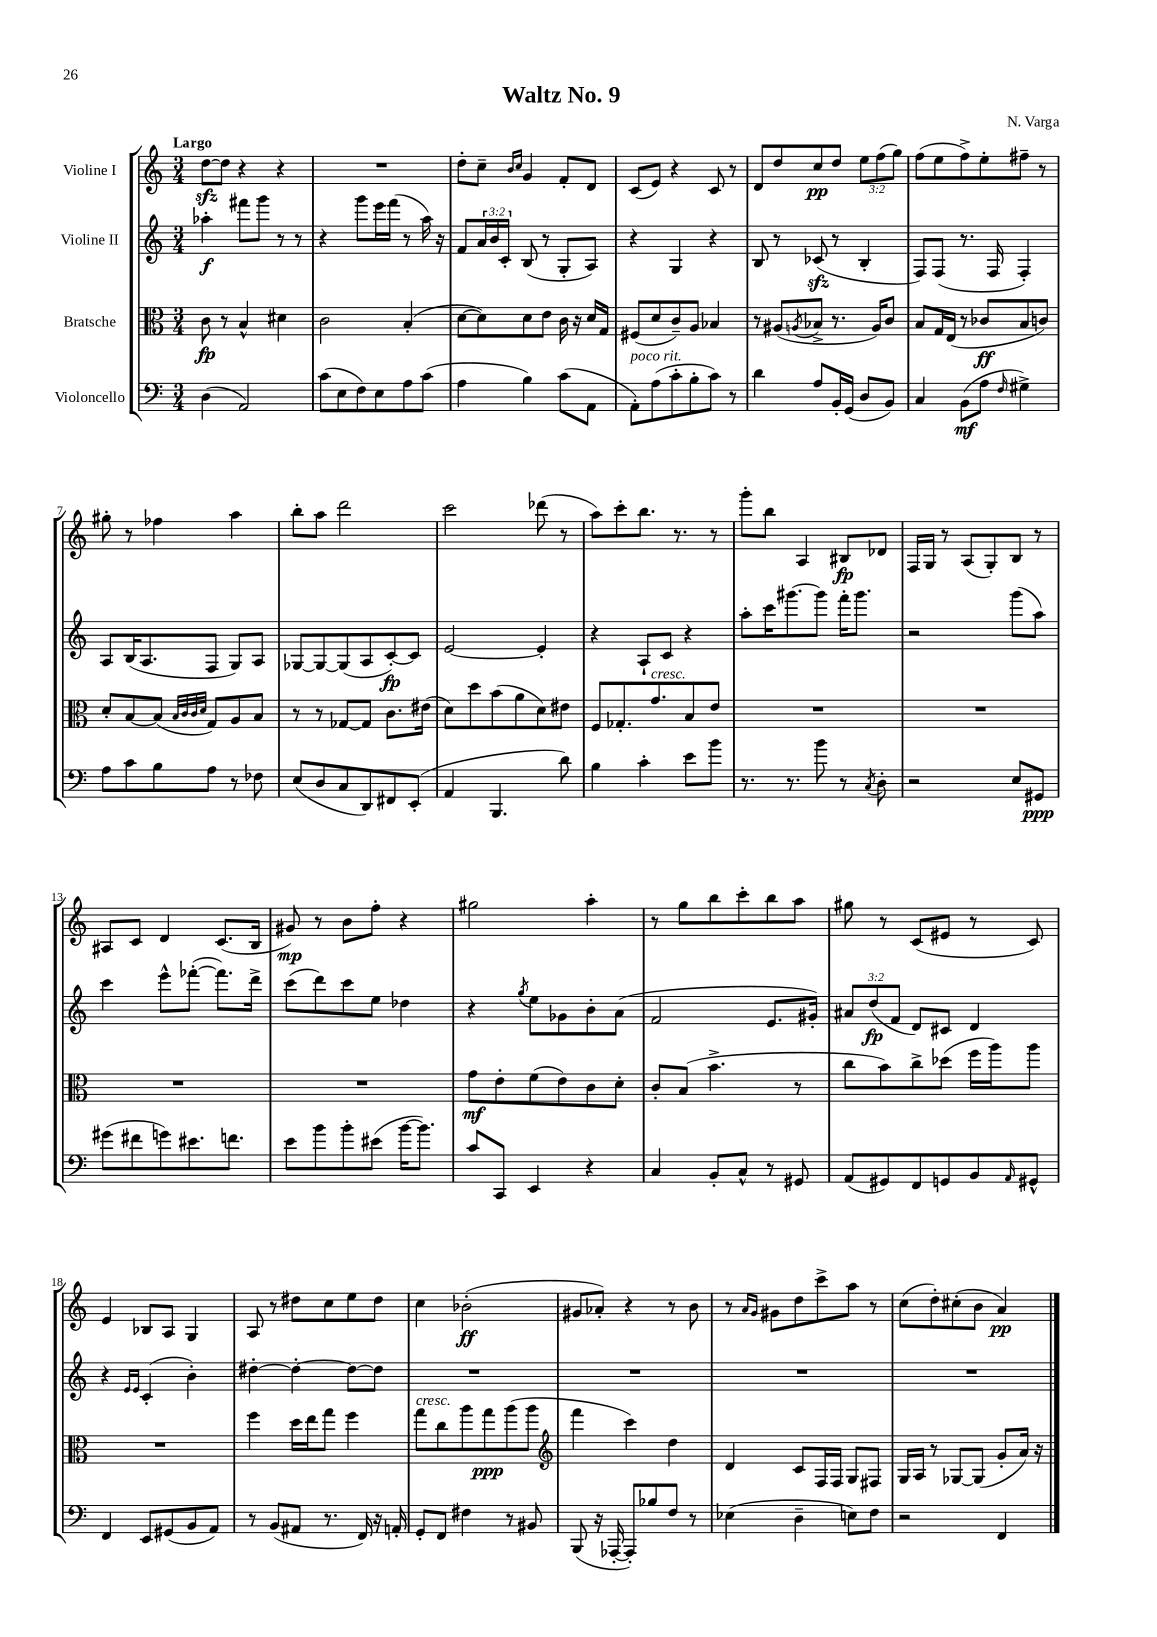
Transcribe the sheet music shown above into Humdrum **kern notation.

**kern	**kern	**kern	**kern
*staff4	*staff3	*staff2	*staff1
*clefF4	*clefC3	*clefG2	*clefG2
*k[]	*k[]	*k[]	*k[]
*M3/4	*M3/4	*M3/4	*M3/4
(4D	8c	4aa-'	[8dd
.	8r	.	8dd]
2AA)	4B^^	8fff#	4r
.	.	8ggg	.
.	4d#	8r	4r
.	.	8r	.
=	=	=	=
(8c	2c	4r	2.r
8E	.	.	.
8F)	.	8ggg	.
8E	.	16eee	.
.	.	(16fff	.
8A	(4B'	8r	.
(8c	.	16aa)	.
.	.	16r	.
=	=	=	=
4A	[8d	8f	8dd'
.	8d])	24a	8cc~
.	.	24b	.
.	.	24c'	.
.	.	.	16qqb
.	.	.	16qqcc
4B)	8d	(8B	4g
.	8e	8r	.
(8c	16c	8G'	8f'
.	16r	.	.
8AA	16d	8A)	8d
.	16G	.	.
=	=	=	=
8AA')	(8F#	4r	(8c
(8A	8d	.	8e)
8c'	8c~)	4G	4r
8B'	8A	.	.
8c)	4B-	4r	8c
8r	.	.	8r
=	=	=	=
4d	8r	8B	8d
.	(8A#	8r	8dd
.	8qA	.	.
8A	8B-^	(8c-	8cc
16BB'	8.r	8r	8dd
(16GG	.	.	.
8D	.	4B'	12ee
.	16A)	.	.
.	.	.	(12ff
8BB)	8c	.	.
.	.	.	12gg)
=	=	=	=
4C	8B	8F)	(8ff
.	16G	(8F	8ee
.	(16E	.	.
(8BB	8r	8.r	8ff^)
8A	8c-	.	8ee'
.	.	16F	.
16qqF	.	.	.
4G#^)	8B	4F')	8ff#~
.	8c)	.	8r
=	=	=	=
8A	8d'	8A	8gg#'
8c	[8B	(16B	8r
.	.	8.A	.
8B	(8B]	.	4ff-
.	32qqB	.	.
.	32qqc	.	.
.	32qqc	.	.
.	32qqd	.	.
8A	8G)	8F	.
8r	8A	8G)	4aa
8F-	8B	8A	.
=	=	=	=
(8E	8r	[8G-	8bb'
8D	8r	8G-_	8aa
8C	[8G-	(8G-]	2ddd
8DD)	8G-]	8A	.
8FF#	8.c	[8c')	.
(8EE'	.	8c]	.
.	(16e#	.	.
=	=	=	=
4AA	8d)	[2e	2ccc
.	8dd	.	.
4.BBB	(8b	.	.
.	8a	.	.
.	8d)	4e']	(8ddd-
8d)	8e#	.	8r
=	=	=	=
4B	8F	4r	8aa)
.	8.G-'	.	8ccc'
4c'	.	8A`	8.bb
.	8.g	.	.
.	.	8c	.
.	.	.	8.r
8e	8B	4r	.
8b	8e	.	8r
=	=	=	=
8.r	2.r	8aa'	8ggg'
.	.	16ccc	8bb
8.r	.	[8.ggg#	.
.	.	.	4A
8b	.	8ggg#]	.
8r	.	16fff'	8B#
.	.	8.ggg#	.
8qC	.	.	.
8D'	.	.	8d-
=	=	=	=
2r	2.r	2r	16F
.	.	.	16G
.	.	.	8r
.	.	.	(8A
.	.	.	8G')
8E	.	(8ggg	8B
8GG#	.	8aa)	8r
=	=	=	=
(8g#	2.r	4ccc	8A#
8f#	.	.	8c
8g)	.	8eee^^	4d
8.e#	.	([8fff-'	.
.	.	8.fff-])	(8.c
8.f	.	.	.
.	.	16ddd^	16B
=	=	=	=
8e	2.r	(8ccc	8g#)
8b	.	8ddd)	8r
8b'	.	8ccc	8b
(8e#	.	8ee	8ff'
[16b	.	4dd-	4r
8.b])	.	.	.
=	=	=	=
8c	8g	4r	2gg#
8CC	8e'	.	.
.	.	8qgg	.
4EE	(8f	8ee	.
.	8e)	8g-	.
4r	8c	8b'	4aa'
.	8d'	(8a	.
=	=	=	=
4C	8c'	2f	8r
.	(8B	.	8gg
8BB'	4.b^	.	8bb
8C^^	.	.	8ccc'
8r	.	8.e	8bb
8GG#	8r	.	8aa
.	.	16g#')	.
=	=	=	=
(8AA	8cc	12a#	8gg#
.	.	(12dd	.
8GG#)	8b)	.	8r
.	.	12f	.
8FF	8cc^	8d)	(8c
8GG	(8dd-	8c#	8e#
8BB	16ff	4d	8r
.	16aa)	.	.
16qqAA	.	.	.
8GG#^^	8aa	.	8c)
=	=	=	=
4FF	2.r	4r	4e
.	.	16qqe	.
.	.	16qqe	.
8EE	.	(4c'	8B-
(8GG#	.	.	8A
8BB	.	4b')	4G
8AA)	.	.	.
=	=	=	=
8r	4ff	[4dd#'	8A
(8BB	.	.	8r
8AA#	16dd	4dd#'_	8dd#
.	16ee	.	.
8.r	8gg	.	8cc
.	4ff	8dd#_	8ee
16FF)	.	.	.
16r	.	8dd#]	8dd#
16AA'	.	.	.
=	=	=	=
8GG'	8gg	2.r	4cc
8FF	8cc	.	.
4F#	8aa	.	(2b-'
.	8gg	.	.
8r	(8aa	.	.
8BB#	8aa	.	.
=	=	=	=
*	*clefG2	*	*
(8BBB	4fff	2.r	8g#
16r	.	.	8a-')
[16AAA-'	.	.	.
8AAA-'])	4ccc)	.	4r
8B-	.	.	.
8F	4dd	.	8r
8r	.	.	8b
=	=	=	=
(4E-	4d	2.r	8r
.	.	.	16qqa
.	.	.	16qqg
.	.	.	8g#
4D~	8c	.	8dd
.	16F	.	8ccc^
.	16F	.	.
8E)	8G	.	8aa
8F	8F#	.	8r
=	=	=	=
2r	16G	2.r	(8cc
.	16A	.	.
.	8r	.	8dd')
.	[8G-	.	(8cc#'
.	(8G-]	.	8b
4FF	8g'	.	4a)
.	16a)	.	.
.	16r	.	.
==	==	==	==
*-	*-	*-	*-
